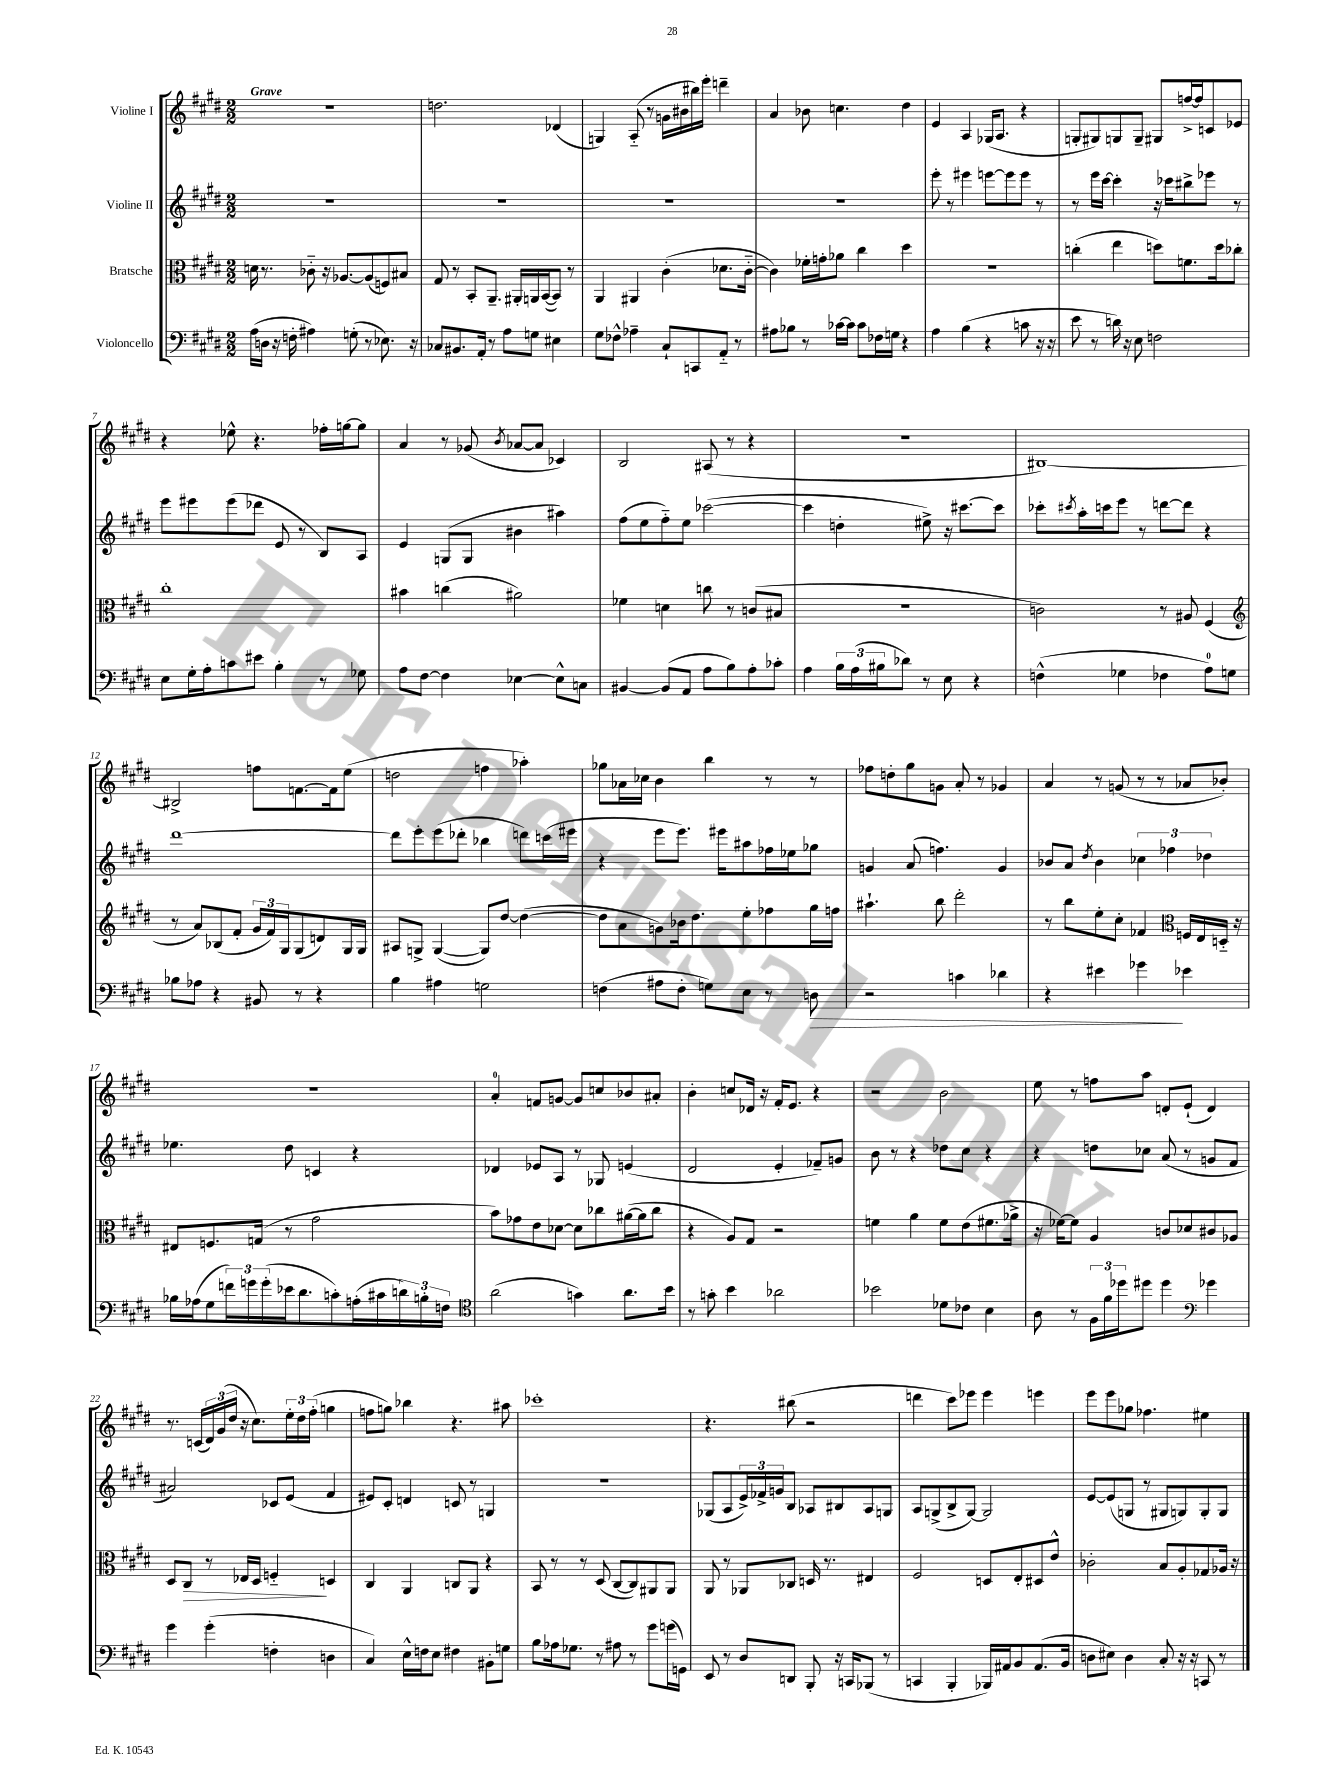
<<
\new StaffGroup <<
\new Staff = "s0" \with { instrumentName = "Violine I" } {
    \clef treble \key e \major \numericTimeSignature \time 2/2 \tempo "Grave"
    r1 |
    d''2. des'4( |
    g4) a8-_( r8 g'16 bis'16 bis''16) e'''16-. d'''4-- |
    a'4 bes'8 c''4. dis''4 |
    e'4 a4 ges16( a8. r4 |
    g8-. gis8) g8 g8-- gis8 f''16~-> f''16 c'8 ees'8 |
    r4 ees''8-^ r4. fes''16-. g''16~ g''8 |
    a'4 r8 ges'8( \acciaccatura { b'8 } aes'8~ aes'8 ces'4) |
    b2 ais8( r8 r4 |
    r1 |
    bis1~) |
    bis2-> f''8 f'8.~ f'16 e''8( |
    d''2 f''4 aes''4-.) |
    ges''8 aes'16 ces''16 b'4 b''4 r8 r8 |
    fes''8 d''8-. gis''8 g'8 a'8-. r8 ges'4 |
    a'4 r8 g'8( r8 r8 aes'8 bes'8-.) |
    r1 |
    a'4-0-. f'8 g'8~ g'8 c''8 bes'8 ais'8-. |
    b'4-. c''8 des'16 r16 fis'16-. e'8. r4 |
    r2 b'2 |
    e''8 r8 f''8 a''8 d'8-. e'8-!( d'4) |
    r8. c'16( \tuplet 3/2 { dis'16) gis'16( dis''16 } r16 cis''8.) \tuplet 3/2 { e''16-. dis''16 fis''16-.( } g''4 |
    f''8 g''8) bes''4 r4. ais''8 |
    ces'''1-. |
    r4. bis''8( r2 |
    d'''4 cis'''8) ees'''8 ees'''4 e'''4 |
    e'''8 e'''8 ges''8 fes''4. eis''4 \bar "|." |
}
\new Staff = "s1" \with { instrumentName = "Violine II" } {
    \clef treble \key e \major \numericTimeSignature \time 2/2
    R1 |
    R1 |
    R1 |
    R1 |
    e'''8-. r8 eis'''4 e'''8~ e'''8 e'''8 r8 |
    r8 e'''16 cis'''16~ cis'''4-. r16 ces'''16 bis''8-> ees'''8 r8 |
    e'''8 eis'''8 eis'''8( des'''8 e'8 r8 b8) a8 |
    e'4 g8( g8 bis'4 ais''4) |
    fis''8( e''8 fis''8-_) e''8 ces'''2~( |
    ces'''4 d''4-. eis''8->) r16 cis'''8.~ cis'''8 |
    ces'''8-. \acciaccatura { cis'''8 } a''16-. c'''16 e'''8 r8 d'''8~ d'''8 r4 |
    dis'''1~ |
    dis'''8 e'''8-. e'''8( des'''8-. bes''4 d'''8) c'''16( eis'''16 |
    r4 e'''8 e'''8.) eis'''16 ais''8 fes''16 ees''16 ges''8 |
    g'4 a'8( f''4.) g'4 |
    bes'8 a'8 \acciaccatura { dis''8 } bes'4 \tuplet 3/2 { ces''4 fes''4 des''4 } |
    ees''4. dis''8 c'4 r4 |
    des'4 ees'8 a8 r8 ges8 e'4( |
    dis'2 e'4-. fes'8--) g'8 |
    b'8 r8 r4 des''8 cis''8 r4 |
    r4 d''8 ces''8 a'8( r8 g'8 fis'8 |
    ais'2) ces'8 e'8( fis'4 |
    eis'8) cis'8-. d'4 c'8 r8 g4 |
    r1 |
    ges8( a8 \tuplet 3/2 { e'16->) fes'16-> g'16 } b8 aes8 bis8 aes8 g8 |
    a8 g8->( b8-> g8~) g2 |
    e'8~ e'8( g8 r8 gis8 g8) g8-. g8 \bar "|." |
}
\new Staff = "s2" \with { instrumentName = "Bratsche" } {
    \clef alto \key e \major \numericTimeSignature \time 2/2
    d'16 r8. ces'8-_ r16 aes8.~ aes8( f8) bis8 |
    gis8 r8 b,8-. a,8.-- ais,16-. a,16 b,16~( b,8) r8 |
    a,4 ais,4 cis'4-.( des'8. cis'16~-_ |
    cis'4) fes'16-. g'16-. aes'8 cis''4 dis''4 |
    r1 |
    c''4-.( e''4 d''8) f'8. d''16 ces''8-. |
    cis''1-. |
    bis'4 c''4( ais'2) |
    fes'4 d'4 c''8 r8 c'8( bis8 |
    r1 |
    c'2) r8 ais8 fis4( |
    \clef treble r8 a'8) bes8( fis'8-. \tuplet 3/2 { gis'16 fis'16) gis16 } gis8( d'8) gis16 gis16 |
    ais8 g8-> g4~( g8) dis''8~ dis''4~( |
    dis''8 a'8 g'8) bes'16 dis''8. e''8-. fes''8 gis''16 f''16 |
    ais''4.-! b''8 dis'''2-. |
    r8 b''8 e''8-. cis''8-. fes'4 \clef alto f16 e16 d16-_ r16 |
    eis8 f8. g16( r8 gis'2 |
    b'8) ges'8 e'8 des'8~ des'8 ces''8 ais'16~( ais'16 ces''8 |
    r4 a8) gis8 r2 |
    f'4 a'4 f'8 e'8( fis'8. aes'16-> |
    r16 fes'16~) fes'8 a4 c'8 des'8 cis'8 aes8 |
    dis8 cis8\> r8 ees16 dis16 f4-_\! d4 |
    cis4 a,4 c8 a,8 r4 |
    b,8 r8 r8 dis8( cis8~ cis8) ais,8 ais,8 |
    a,8 r8 aes,8 ces8 d16 r8. eis4 |
    fis2 d8 e8-. dis8 e'8-^ |
    ces'2-. b8 a8-. ges8 aes16 r16 \bar "|." |
}
\new Staff = "s3" \with { instrumentName = "Violoncello" } {
    \clef bass \key e \major \numericTimeSignature \time 2/2
    a16( d16 r16 f16-. ais4) g8-.( r8 ees8.) r16 |
    ces8 bis,8. a,16-. r8 a8 g8 eis4 |
    gis8 fes8-^ aes4-- cis8-! c,8 a,8-_ r8 |
    ais8 bes8 r8 ces'16~ ces'16 ces'8 fes16 g16 r4 |
    a4 b4( r4 c'8 r16 r16 |
    e'8 r8 d'16) r16 e8 f2 |
    e8 gis16-. a16-. c'8 eis'8 b4-. r8 ges8 |
    a8 fis8~ fis4 ees4~ ees8-^ c8 |
    bis,4~ bis,8( a,8 a8 b8) a8-. ces'8-. |
    a4 \tuplet 3/2 { b16 a16( bis16 } des'8) r8 e8 r4 |
    f4-^( ges4 fes4 a8-0) g8 |
    bes8 aes8 r4 bis,8 r8 r4 |
    b4 ais4 g2 |
    f4( ais8 f8-. g8) e8 r8 d8\> |
    r2 c'4 des'4 |
    r4 eis'4 ges'4\! ees'4 |
    bes16 aes16( gis8 \tuplet 3/2 { f'16) g'16 g'16-.( } ees'16 dis'8. c'8-.) a16-.( cis'16 \tuplet 3/2 { d'16) b16-. f16 } |
    \clef tenor a'2( g'4) a'8. b'16 |
    r8 g'8-. b'4 aes'2 |
    bes'2 des'8 ces'8 b4 |
    a8 r8 \tuplet 3/2 { fis16 fis'16 des''16 } dis''8 dis''4 \clef bass ges'4 |
    gis'4 gis'4-.( f4-. d4 |
    cis4) e16-^ f16 e8 fis4 bis,8-. g8 |
    b8 aes16 ges8. r8 ais8 r8 gis'8 g'16( g,16) |
    e,8 r8 dis8 d,8 b,,8-. r16 c,16 bes,,8( r8 |
    c,4 b,,4-. bes,,16) ais,16 b,8 ais,8.( b,16 |
    d8 eis8) d4 cis8-. r16 r16 c,8 r8 \bar "|." |
}
>>
>>
